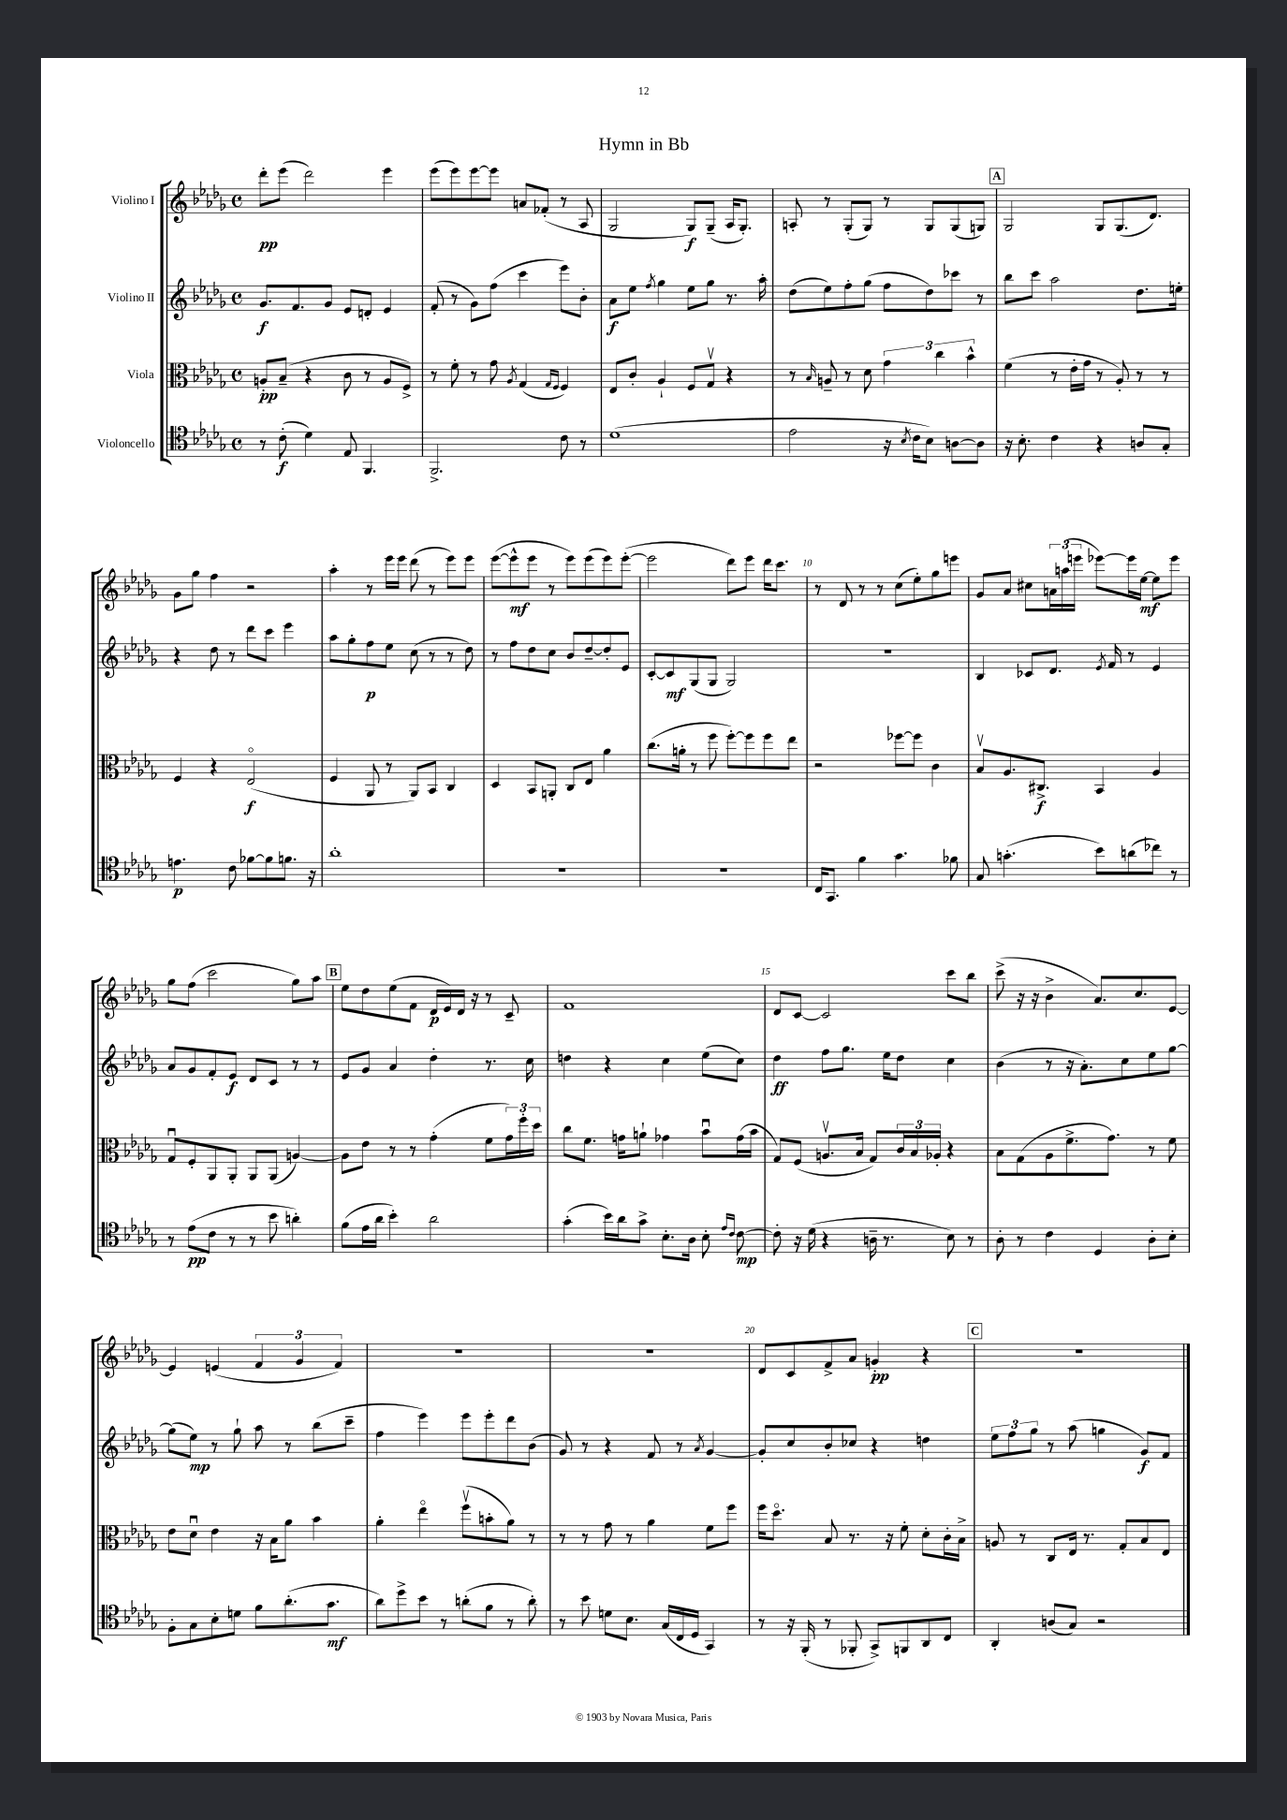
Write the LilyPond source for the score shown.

\header { title = "Hymn in Bb" }
<<
\new StaffGroup <<
\new Staff = "s0" \with { instrumentName = "Violino I" } {
    \clef treble \key des \major \defaultTimeSignature \time 4/4
    des'''8-.\pp ees'''8( des'''2) ees'''4 |
    ees'''8( ees'''8) ees'''8~ ees'''8 a'8 fes'8-.( r8 aes8 |
    ges2 ges8\f) ges8--( aes16 ges8.-.) |
    a8-. r8 ges8-.( ges8) r8 ges8 ges8( g8) |
    \mark \markup { \box "A" } ges2 ges8 ges8.( des'8.) |
    ges'8 ges''8 f''4 r2 |
    aes''4-. r8 ees'''16 ees'''16 des'''8( r8 ees'''8) ees'''8 |
    ees'''8~( ees'''8-^\mf ees'''8 r8 ees'''8) ees'''8( ees'''8) ees'''8~-.( |
    ees'''2 des'''8) ees'''8 des'''16 c'''8. |
    r8 des'8 r8 r8 c''8( ees''8-.) ges''8 e'''8 |
    ges'8 aes'8 cis''8 \tuplet 3/2 { a'16 a''16( e'''16 } ees'''8~) ees'''16 ees''16~\mf ees''8 ees'''8 |
    ges''8 f''8( c'''2 ges''8) aes''8 |
    \mark \markup { \box "B" } ees''8 des''8 ees''8( f'8 des'16\p ees'16) des'16 r16 r8 c'8-- |
    f'1 |
    des'8 c'8~ c'2 c'''8 bes''8 |
    c'''8->( r16 r16 bes'4-> aes'8.) c''8. ees'8~ |
    ees'4 e'4( \tuplet 3/2 { f'4 ges'4 f'4) } |
    R1 |
    R1 |
    des'8 c'8 f'8-> aes'8 g'4-.\pp r4 |
    \mark \markup { \box "C" } R1 \bar "|." |
}
\new Staff = "s1" \with { instrumentName = "Violino II" } {
    \clef treble \key des \major \defaultTimeSignature \time 4/4
    ges'8.\f f'8. ges'8 ees'8 d'8-. ees'4 |
    f'8-.( r8 ges'8) f''8( c'''4 ees'''8) bes'8-. |
    aes'8\f ees''8 \acciaccatura { f''8 } ges''4 ees''8 ges''8 r8. aes''16-. |
    des''8( ees''8) f''8-. ges''8( f''8 des''8) ces'''8 r8 |
    \mark \markup { \box "A" } bes''8 c'''8 aes''2 des''8. e''16-. |
    r4 des''8 r8 des'''8 c'''8 ees'''4 |
    aes''8 ges''8-. f''8\p ees''8 c''8( r8 r8 des''8) |
    r8 f''8 des''8 c''8 bes'8 des''8~-- des''8-. ees'8 |
    c'8~-. c'8\mf ges8( ges8 ges2) |
    r1 |
    bes4 ces'8 des'8. \acciaccatura { ees'8 } f'16 r8 ees'4 |
    aes'8 ges'8 f'8-. ees'8\f des'8 c'8 r8 r8 |
    \mark \markup { \box "B" } ees'8 ges'8 aes'4 des''4-. r8. c''16 |
    d''4 r4 c''4 ees''8( c''8) |
    des''4\ff f''8 ges''8. ees''16 des''8 c''4 |
    bes'4( r8 r16 aes'8.-.) c''8 ees''8 ges''8~ |
    ges''8( ees''8\mp) r8 ges''8-! aes''8 r8 bes''8( c'''8-- |
    f''4 ees'''4) ees'''8 ees'''8-. des'''8 bes'8( |
    ges'8) r8 r4 f'8 r8 \acciaccatura { aes'8 } ges'4~ |
    ges'8-. c''8 bes'8-. ces''8 r4 d''4 |
    \mark \markup { \box "C" } \tuplet 3/2 { ees''8 f''8 ges''8 } r8 aes''8( g''4 ges'8\f) f'8 \bar "|." |
}
\new Staff = "s2" \with { instrumentName = "Viola" } {
    \clef alto \key des \major \defaultTimeSignature \time 4/4
    a8-.\pp bes8--( r4 c'8 r8 a8 f8->) |
    r8 f'8-. r8 ges'8 \acciaccatura { aes8 } ges4( \grace { ges16 f16 } f4) |
    ees8 c'8-. aes4-! f8 ges8\upbow r4 |
    r8 \grace { bes16 } a8-- r8 des'8 \tuplet 3/2 { ges'4 c''4 bes'4-^ } |
    \mark \markup { \box "A" } f'4( r8 ees'16-. ges'16 r8 aes8-.) r8 r8 |
    f4 r4 ees2\flageolet\f( |
    f4 aes,8 r8 aes,8) bes,8 c4 |
    des4 bes,8 a,8-. c8 ees8 aes'4 |
    c''8.( a'16-. r8 f''8 f''8~-.) f''8 f''8 ees''8 |
    r2 fes''8~ fes''8 c'4 |
    bes8\upbow aes8. cis8.->\f bes,4 aes4 |
    ges8\downbow f8-. aes,8 aes,8-. aes,8 aes,8( a4~) |
    \mark \markup { \box "B" } a8 ees'8 r8 r8 ges'4-.( f'8 \tuplet 3/2 { ges'16) f''16-. des''16 } |
    c''8 f'8. g'16 a'8-! ges'4 bes'8\downbow ges'16( bes'16 |
    ges8) f8( a8.\upbow bes16 ges8) \tuplet 3/2 { c'16 bes16 aes16-. } r4 |
    bes8 ges8( aes8 f'8.-> ges'8.) r8 f'8 |
    ees'8 des'8\downbow ees'4 r16 bes16 aes'8 bes'4 |
    aes'4-. ees''4\flageolet f''8\upbow( b'8-. aes'8) r8 |
    r8 r8 ges'8 r8 aes'4 f'8 f''8 |
    f''16 des''8.\flageolet bes8 r8. r16 f'8-. des'8-. c'16-. bes16-> |
    \mark \markup { \box "C" } a8 r8 c8 ees16 r8. ges8-. bes8 ees8 \bar "|." |
}
\new Staff = "s3" \with { instrumentName = "Violoncello" } {
    \clef tenor \key des \major \defaultTimeSignature \time 4/4
    r8 c'8-.\f( des'4) ees8 f,4. |
    f,2.-> c'8 r8 |
    des'1( |
    ees'2 r16 \acciaccatura { bes8 } c'16 bes8) a8~ a8 |
    \mark \markup { \box "A" } r16 bes8.-. c'4 r4 a8 ges8-. |
    e'4.\p c'8 fes'8~ fes'8 f'8. r16 |
    aes'1-. |
    R1 |
    R1 |
    c16 ges,8. f'4 ges'4. fes'8 |
    ges8 g'4.-.( bes'8) a'8( ces''8) r8 |
    r8 ees'8\pp( c'8 r8 r8 bes'8 a'4-.) |
    \mark \markup { \box "B" } f'8( ees'16 aes'16 bes'4-.) aes'2 |
    ges'4-.( bes'16) aes'16 ges'8-> bes8.-. aes16 bes8-. \grace { ees'16 c'16 } c'8~\mp |
    c'8-. r16 des'16( r4 a16-- r8. bes8) r8 |
    aes8-. r8 c'4 des4 aes8-. bes8-. |
    f8-. ges8 bes8-. d'8 f'8 aes'8.-.( ges'8.\mf |
    aes'8) des''8-> bes'8 r8 a'8-.( f'8 r8 a'8-.) |
    r8 bes'8 d'8 bes8. ges16( c16 des16 ges,4) |
    r8 r16 f,16-.( r8 fes,8-. ges,8->) f,8 aes,8 c8 |
    \mark \markup { \box "C" } aes,4-. a8( ges8) r2 \bar "|." |
}
>>
>>
\layout { \context { \Score \override BarNumber.break-visibility = ##(#f #t #t) barNumberVisibility = #(every-nth-bar-number-visible 5) } }
